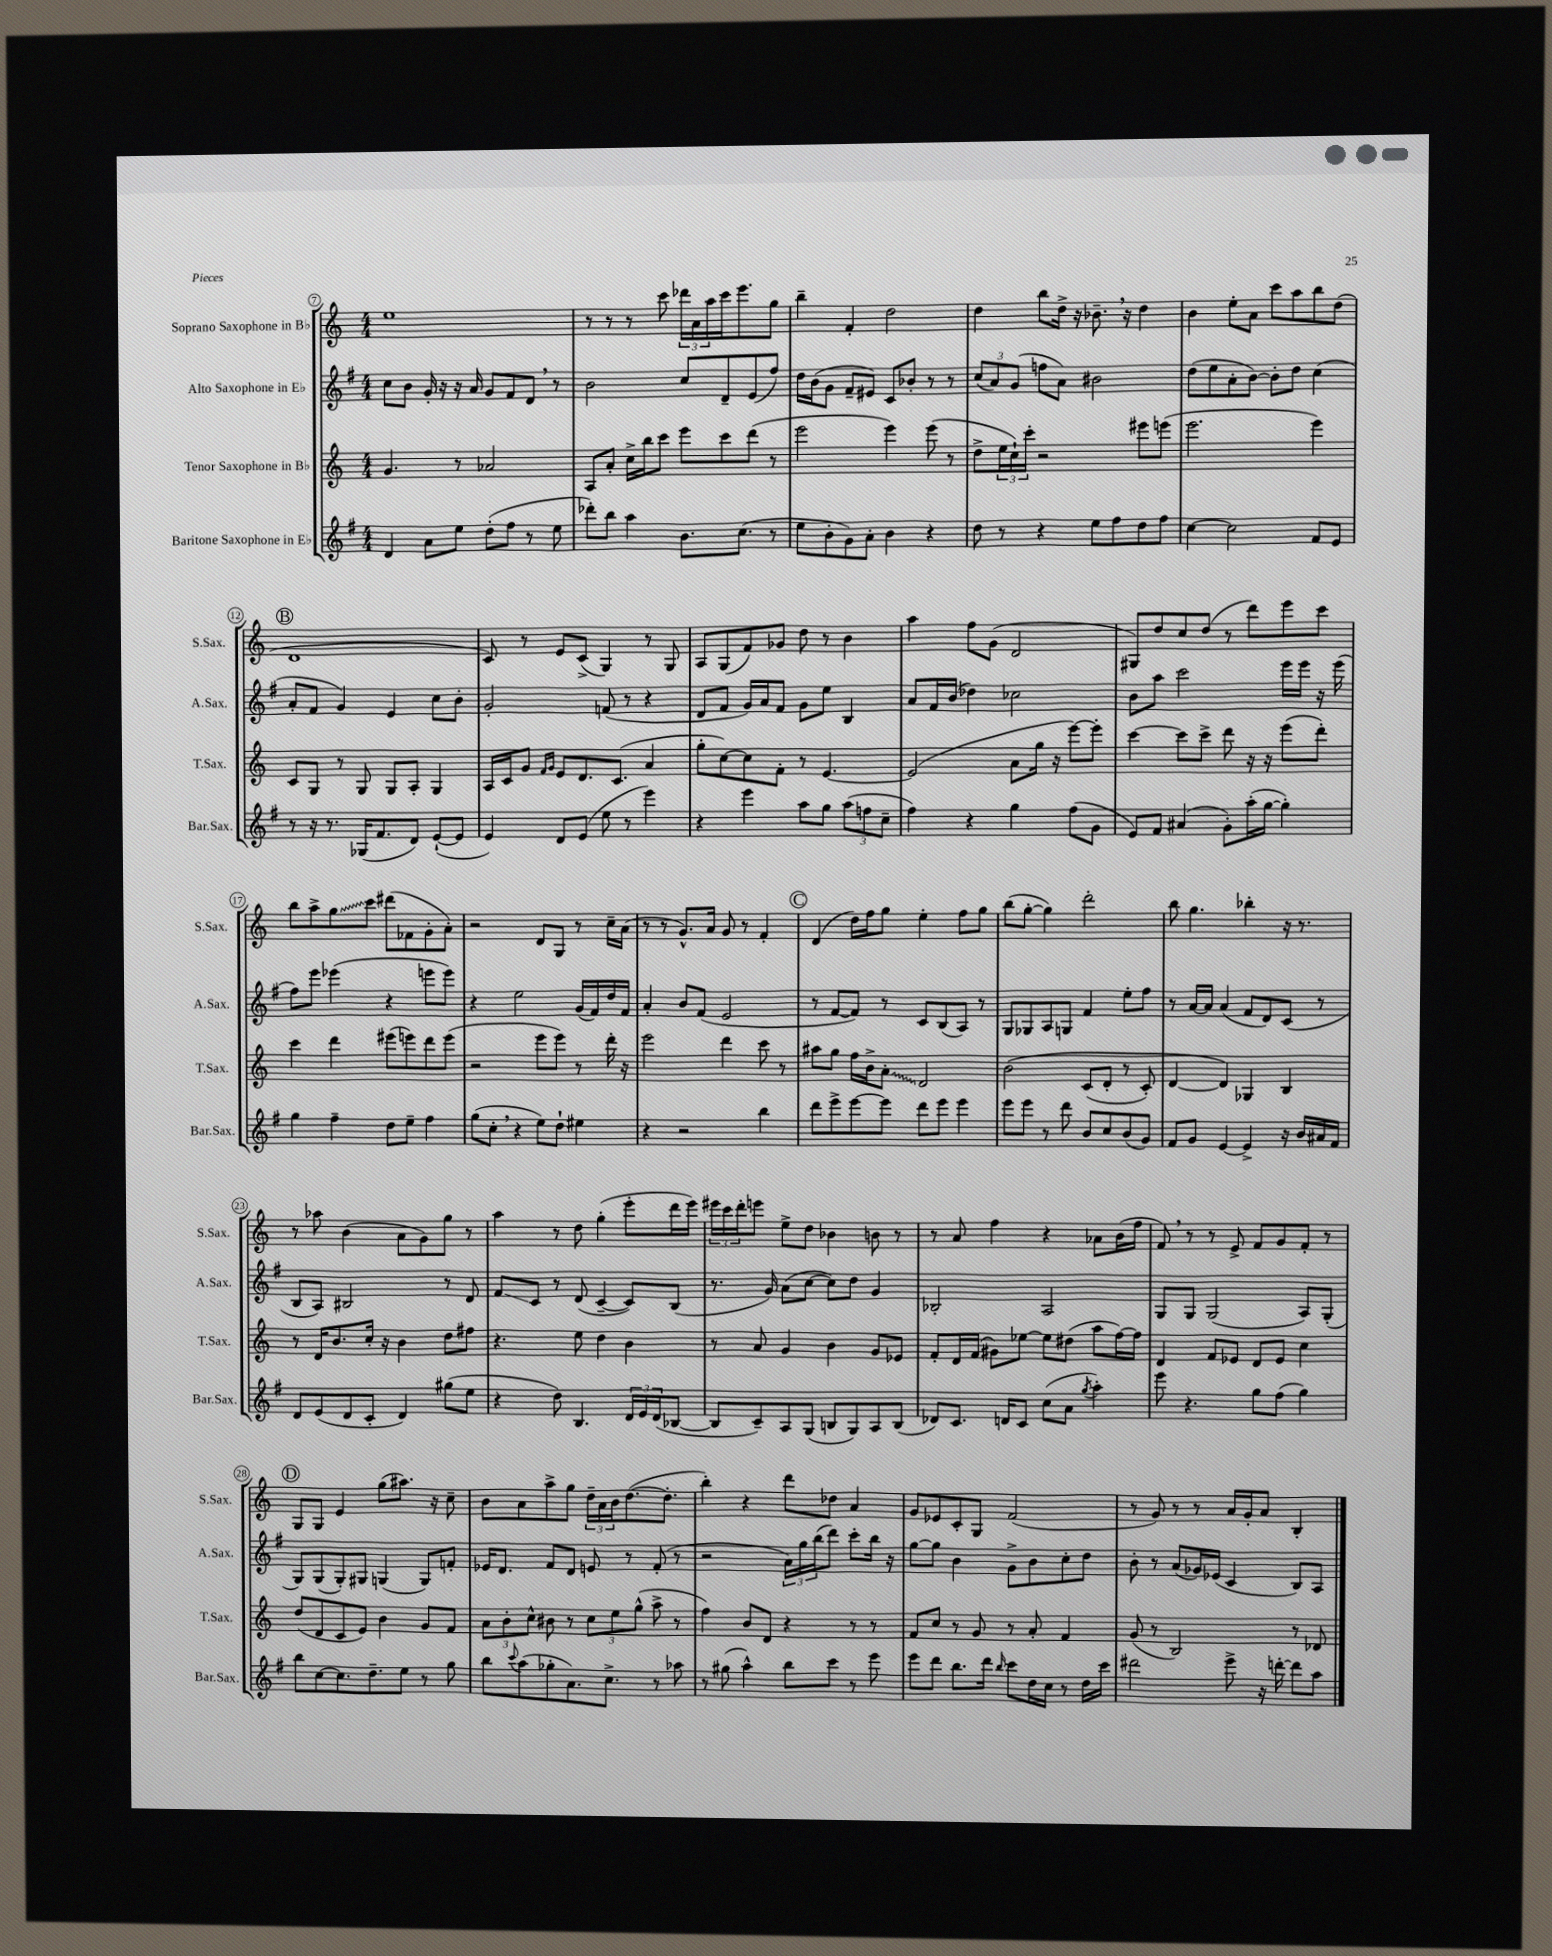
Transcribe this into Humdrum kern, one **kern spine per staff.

**kern	**kern	**kern	**kern
*staff4	*staff3	*staff2	*staff1
*clefG2	*clefG2	*clefG2	*clefG2
*k[f#]	*k[]	*k[f#]	*k[]
*M4/4	*M4/4	*M4/4	*M4/4
4d	4.g	8cc	1ee
.	.	8b	.
8a	.	16g'	.
.	.	16r	.
8ee	8r	16r	.
.	.	16a	.
(8dd'	2a-	8g	.
8ff#	.	8f#	.
8r	.	8d	.
8ee	.	8r	.
=	=	=	=
8ddd-')	8A	2b	8r
8bb	8a'	.	8r
4aa	16cc^	.	8r
.	16bb	.	.
.	8ccc	.	8ccc
8.b	8eee	8cc	24ddd-
.	.	.	24a
.	.	.	24aa
.	8ccc	8d~	16ccc
(8.cc	.	.	8.eee
.	(8ddd	(8e	.
8r	8r	8ff#)	8gg
=	=	=	=
8ee	2eee	16dd	4bb~
.	.	(16b	.
8b'	.	8g	.
8g)	.	8f#~	4f'
8a'	.	8e#)	.
4b	4eee)	8c	2dd
.	.	8b-'	.
4r	(8eee	8r	.
.	8r	8r	.
=	=	=	=
8dd	8dd^	(12cc	4dd
.	.	12a)	.
8r	24ee	.	.
.	24cc`)	(12g	.
.	24ccc'	.	.
4r	2r	8ff	8bb
.	.	8a)	16dd^
.	.	.	16r
8ee	.	2b#	8.b-~
8ff#	.	.	.
.	.	.	16r
8dd	8eee#	.	4dd
8ff#	(8eee	.	.
=	=	=	=
[4cc	2.eee	(8dd	4b
.	.	8ee	.
2cc]	.	8a'	8ee'
.	.	[8b)	8a
.	.	8b']	8ccc
.	.	8dd	8aa
8f#	4eee)	(4cc	8bb
8e	.	.	(8dd
=	=	=	=
8r	8c	8a'	1d
16r	8G	8f#	.
8.r	.	.	.
.	8r	4g)	.
(16G-	8G	.	.
8.f#	.	.	.
.	8G	4e	.
8d)	8A'	.	.
([8e`	4G	8cc	.
8e]	.	8b'	.
=	=	=	=
4e)	16A	2g'	8c)
.	16c	.	.
.	8g	.	8r
.	16qqf	.	.
.	16qqg	.	.
8d	8e	.	8e
(8e	8.d	.	(8c^
8ee	.	(8f	4G)
.	(8.c	.	.
8r	.	8r	.
4eee)	4a	4r	8r
.	.	.	8G
=	=	=	=
4r	8gg'	8d	8A
.	[8cc)	8f#	(8G
4eee	8cc]	16g)	8f)
.	.	16a	.
.	8f'	8f#	8g-
8aa	8r	8g	8dd
8gg	[4.e	8ee	8r
(12aa	.	4B	4b
12ff	.	.	.
12cc~	.	.	.
=	=	=	=
4ff#)	(2e]	8a	4aa
.	.	16f#	.
.	.	(16b	.
4r	.	4dd-)	8ff
.	.	.	(8g
4gg	8a	2cc-	2d
.	16gg	.	.
.	16r	.	.
(8ff#	[8eee)	.	.
8g	8eee']	.	.
=	=	=	=
8e)	[4ccc	8b	8G#)
8f#	.	8aa	8dd
(4a#	8ccc]	2ccc	8cc
.	8ccc^	.	(8dd
8g')	8ddd	.	8r
(16aa'	16r	.	8ddd)
[16gg	16r	.	.
4gg'])	(8eee	16eee	8eee
.	.	16eee	.
.	8ddd')	16r	8ccc
.	.	(16eee	.
=	=	=	=
4gg	4ccc	8ff#)	8bb
.	.	8eee	8aa^
4ff#~	4ddd	(4eee-	8gg
.	.	.	8ccc
8dd	(8eee#	4r	(8ddd#
8ee~	8eee)	.	8f-
4ff#	8ddd	8eee	8g'
.	(8eee	8eee)	8a')
=	=	=	=
(8gg	2r	4r	2r
8cc'	.	.	.
4r	.	2ee	.
8ee)	8eee	.	8d
8dd`	8eee)	.	8G
4ee#	8r	(16g	8r
.	.	16f#)	.
.	16ddd'	16dd	16cc~
.	16r	16f#	(16a
=	=	=	=
4r	2eee	4a'	8r
.	.	.	8r
2r	.	8b	8.g^^)
.	.	(8f#	.
.	.	.	16a
.	4ddd	2e	8g
.	.	.	8r
4bb	8ccc	.	4f'
.	8r	.	.
=	=	=	=
8ddd	8aa#	8r	(4d
8eee^	8gg	[8f#	.
[8eee	16ff	8f#])	16dd)
.	16b^	.	16ff
8eee]	8a'	8r	8gg
8ddd	2d	8c	4ee'
8eee	.	(8B	.
4eee	.	8A)	8ff
.	.	8r	8gg
=	=	=	=
8eee	&(2b	8G	(8bb
8eee	.	8G-	[8gg'
8r	.	8A	4gg])
8ddd	.	8G	.
8b	(8c	4f#	2ddd'
8cc	8d'	.	.
(8b	8r	8ee'	.
8g)	8c')	8ff#	.
=	=	=	=
8f#	[4d	8r	8bb
8g	.	[16a	4.gg
.	.	16a]	.
[4e	4d]&)	(4a	.
4e^]	4G-	8f#	4bb-'
.	.	8d)	.
16r	4B	(8c	16r
16b	.	.	8.r
16a#	.	8r	.
16f#	.	.	.
=	=	=	=
8d	8r	8B	8r
(8e	16d	8A)	8aa-
.	8.b	.	.
8d	.	2B#	(4b
8c'	16cc'	.	.
.	16r	.	.
4d)	4b	.	8a
.	.	.	8g)
(8gg#	8dd	8r	8gg
8ee	8ff#	8d	8r
=	=	=	=
4r	4.r	8f#	4aa
.	.	8c	.
8dd)	.	8r	8r
4.B	8ee	(8d	8dd
.	4dd	[4c~	(4gg'
24d	4b	8c])	8eee'
24e	.	.	.
(24d	.	.	.
[8B-	.	(8B	16ddd
.	.	.	16eee)
=	=	=	=
8B-]	8r	8.r	24eee#
.	.	.	24ccc
.	.	.	24ddd'
8c~)	8a	.	8eee
.	.	16g)	.
8A	4g	(8a	8ee^
(8G	.	[8cc	8dd
8B	4b	8cc])	4b-
8G)	.	8dd	.
8A	8g	4g	8b
(8B	8e-	.	8r
=	=	=	=
8d-)	8f'	2B-'	8r
8.c	16d	.	8a
.	(16f	.	.
.	8g#)	.	4ff
16d	.	.	.
8c	[8ee-	.	.
(8cc	8ee-]	2A	4r
8a	(8dd#	.	.
8qgg	.	.	.
4aa')	8aa	.	8a-
.	[16ff)	.	(16b
.	16ff]	.	16ff
=	=	=	=
8eee	4d	8G	8f)
4.r	.	8G	8r
.	8f	(2G	8r
.	8e-	.	8e^
8gg	8d	.	8f
(8ff#	8e-	.	8g
4gg)	4cc	8A)	8f'
.	.	(8G'	8r
=	=	=	=
8bb	(8dd	8G)	8G
[8cc	8d	(8G	8G
8.cc]	8c	8G')	4e
.	8e)	8G#	.
8.dd~	.	.	.
.	4b	(4G	(8gg
8ee	.	.	8.aa#)
8r	8g	8G)	.
.	.	.	16r
8gg	8f	8f'	8cc~
=	=	=	=
8bb	12a	16e-	8b
.	.	8.d	.
.	12b'	.	.
8qqccc	.	.	.
(8aa	.	.	8a
.	12cc^^	.	.
8gg-'	8b#	8f#	8aa^
8.a)	8r	8d	8gg
.	12cc	8e	24dd~
.	.	.	24a
8.cc^	.	.	.
.	12ee	.	24b
.	.	8r	([8.dd
.	(12gg^^	.	.
8r	8aa^	(8f#'	.
.	.	.	8.dd']
8aa-	8r	8r	.
=	=	=	=
8r	4ff)	2r	4bb')
(8gg#	.	.	.
4aa^^)	8b	.	4r
.	8d	.	.
8bb	4r	24a)	8ddd
.	.	24gg	.
.	.	(24bb	.
8ccc	.	8ddd)	8dd-
8r	8r	8ccc'	4a
8eee	8r	16bb	.
.	.	16r	.
=	=	=	=
8eee	8f	[8gg	8g
8ddd	8cc	8gg]	8e-
8.bb	8r	4b	8c'
.	8g	.	8G
16ddd	.	.	.
16qqbb	.	.	.
8ccc	8r	8g^	(2f
16dd	8a'	8b	.
16cc	.	.	.
8r	4f	8cc'	.
16dd	.	8dd	.
16ccc	.	.	.
=	=	=	=
2ddd#	(8g	8b'	8r
.	8r	8r	8g)
.	2B)	(8a	8r
.	.	16g-)	8r
.	.	(16e-	.
8eee^	.	4c	16a
.	.	.	16g'
16r	.	.	8a
[16ddd'	.	.	.
8ddd]	8r	8B)	4B'
8aa	8d-	8A	.
==	==	==	==
*-	*-	*-	*-
